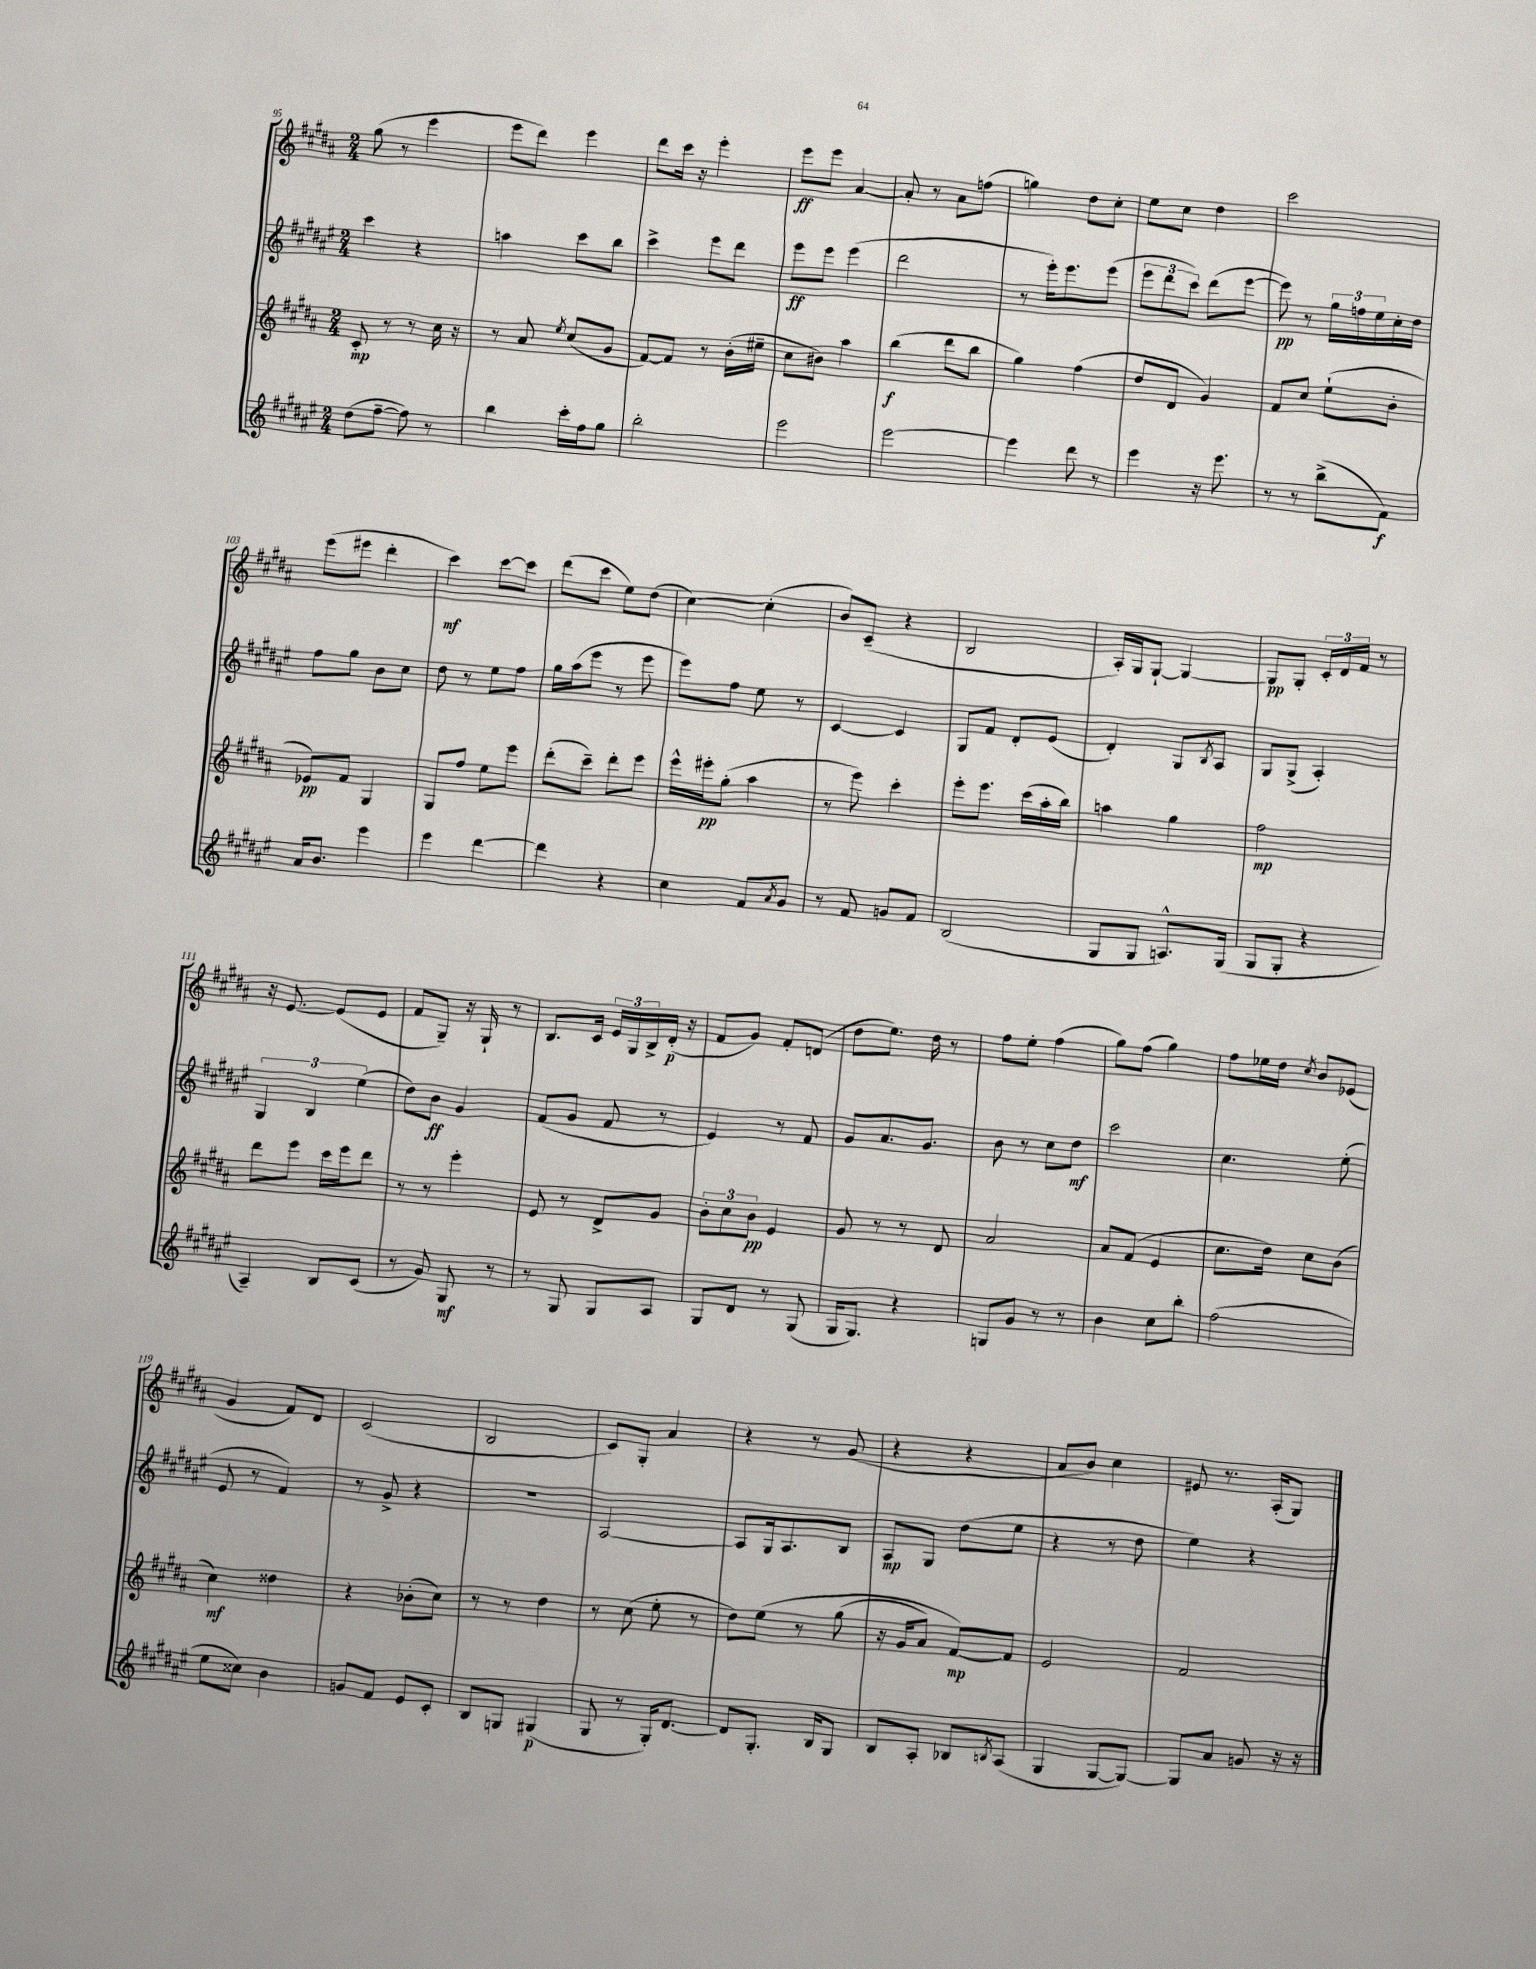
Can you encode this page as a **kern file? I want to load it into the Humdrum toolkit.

**kern	**kern	**kern	**kern
*staff4	*staff3	*staff2	*staff1
*clefG2	*clefG2	*clefG2	*clefG2
*k[f#c#g#d#a#e#]	*k[f#c#g#d#a#]	*k[f#c#g#d#a#e#]	*k[f#c#g#d#a#]
*M2/4	*M2/4	*M2/4	*M2/4
(8dd#	8c#'	4ccc#	(8gg#
[8ff#~	8r	.	8r
8ff#])	8r	4r	4eee
8r	16cc#	.	.
.	16r	.	.
=	=	=	=
4bb	8r	4aa	8eee
.	8a#	.	8ddd#)
.	8qee	.	.
16ccc#'	(8cc#	8ccc#	4eee
16ff#	.	.	.
8gg#	8g#	8bb	.
=	=	=	=
2bb'	[8f#)	4ccc#^	8ddd#
.	8f#]	.	16ccc#
.	.	.	16r
.	8r	8eee#	4eee'
.	(16b'	8ddd#	.
.	16ee#~	.	.
=	=	=	=
2eee#	8cc#	8eee#	8eee
.	8b#)	8eee#	8eee
.	4aa#	(4eee#	[4a#
=	=	=	=
[2eee#	(4bb	2ddd#	8a#']
.	.	.	8r
.	8ddd#	.	8a#
.	8bb	.	(8ff
=	=	=	=
4eee#]	4gg#)	8r	4gg)
.	.	16eee#')	.
.	.	8.eee#	.
8ddd#	(4ff#	.	8dd#
8r	.	(8eee#	8cc#'
=	=	=	=
4eee#	8dd#	12eee#	8ee
.	.	12ddd#	.
.	8d#	.	8cc#
.	.	12ccc#)	.
16r	4g#)	(8ddd#	4dd#
8.eee#	.	.	.
.	.	[8eee#	.
=	=	=	=
8r	8f#	8eee#])	2ccc#
8r	8cc#	8r	.
(8bb^	(8ee`	24gg#	.
.	.	24ff	.
.	.	24ee#	.
8f#)	8b'	16cc#'	.
.	.	16dd#	.
=	=	=	=
16a#	8e-)	8ff#	(8eee
8.b	.	.	.
.	8f#	8gg#	8eee#
4eee#	4G#	8b	4ddd#'
.	.	8cc#	.
=	=	=	=
4eee#	8G#	8dd#	4ccc#)
.	8ff#	8r	.
[4ddd#	8ee	8ee#	[8ccc#
.	8eee	8ff#	8ccc#]
=	=	=	=
4ddd#]	(8ddd#'	16gg#	(8ddd#
.	.	(16aa#	.
.	8ccc#~)	8eee#	8ccc#
4r	8ddd#'	8r	8ee)
.	8eee	8eee#	(8dd#
=	=	=	=
4cc#	16eee^^	8eee#)	[4cc#)
.	16eee#'	.	.
.	(8gg#'	8ff#	.
8f#	4aa#	8ee#	(4cc#']
8qa#	.	.	.
8g#	.	8r	.
=	=	=	=
8r	8r	[4c#	8b)
8f#	8eee)	.	(8c#~
8g	4ccc#'	4c#]	4r
8f#	.	.	.
=	=	=	=
(2B	8eee'	8G#	2B
.	8.eee	8f#	.
.	.	8d#'	.
.	(16ccc#	.	.
.	16aa#'	(8e#	.
.	16bb)	.	.
=	=	=	=
8G#	4aa	4d#')	16A#')
.	.	.	16G#
8G#	.	.	[8G#`
8.A^^)	4gg#	8G#	4G#_
.	.	8qB	.
.	.	8A#	.
(16G#	.	.	.
=	=	=	=
8G#	2ff#	8G#	8G#]
8G#'	.	(8G#^	8G#'
4r	.	4A#')	24c#'
.	.	.	24d#
.	.	.	24f#
.	.	.	8r
=	=	=	=
4A#~)	8ddd#	6G#	16r
.	.	.	[8.e
.	8eee	.	.
.	.	6B	.
8B	16ccc#	.	(8e]
.	16eee	.	.
.	.	(6ee#	.
(8c#	8ddd#	.	8e
=	=	=	=
8r	8r	8dd#)	8f#
8g#)	8r	8b	8G#~)
8G#	4eee'	4g#	16r
.	.	.	16G#`
8r	.	.	8r
=	=	=	=
8r	8e	(8f#	8.B
8G#	8r	8g#	.
.	.	.	16c#
8G#	8d#^	8f#	24e
.	.	.	24G#
.	.	.	24B^
8A#	8g#	8r	(16d#'
.	.	.	16r
=	=	=	=
8G#	12b'	4e#)	8f#
.	12cc#	.	.
8d#	.	.	8g#)
.	12b	.	.
8r	4e	8r	8f#'
(8G#	.	8f#	(8d
=	=	=	=
16G#	8g#	8g#	8dd#
8.G#)	.	.	.
.	8r	8.a#	8.ee)
4r	8r	.	.
.	.	8.g#	16dd#
.	8d#	.	8r
=	=	=	=
8G	2a#	8b	8ff#
8g#	.	8r	8ee'
8r	.	8cc#	(4ff#
8r	.	8dd#	.
=	=	=	=
4b	8a#	2ccc#	8gg#)
.	(8f#	.	(8ff#
8cc#	4e	.	4gg#)
8bb'	.	.	.
=	=	=	=
(2ff#	8.cc#	4.cc#	8ff#
.	.	.	16ee-
.	16dd#)	.	16dd#
.	.	.	8qcc#
.	8cc#	.	8b
.	(8b	(8ee#'	(8e-
=	=	=	=
8ee#	4cc#)	8e#	4g#
8cc##)	.	8r	.
4b	4dd##	4f#)	8f#)
.	.	.	8d#
=	=	=	=
8g	4r	8r	(2c#
8f#	.	8g#^	.
8e#	(8b-'	4r	.
8c#'	8cc#)	.	.
=	=	=	=
8B	8r	2r	2B
8G	8r	.	.
(4G#	4dd#	.	.
=	=	=	=
8G#	8r	[2A#	8c#)
8r	(8cc#	.	8G#'
16G#')	8ee'	.	4a#
[8.d#	.	.	.
.	8r	.	.
=	=	=	=
8d#]	8dd#)	8A#]	4r
8.G#'	&(8ee	16G#	.
.	.	8.A#	.
.	8r	.	8r
16B	.	.	.
8G#	(8gg#	8B	(8g#
=	=	=	=
8B	16r	8A#	4r
.	16g#	.	.
8A#'	8a#)	8G#	.
8B-	[8f#&)	(8dd#	4r
8qB	.	.	.
(8A#	8f#]	8ee#	.
=	=	=	=
4G#	2e	4r	8a#
.	.	.	8b)
[8G#	.	8r	4cc#
8G#_)	.	8dd#	.
=	=	=	=
8G#]	2f#	4ee#)	8e#
8a#	.	.	8.r
8g	.	4r	.
.	.	.	(16A#'
16r	.	.	8G#)
16r	.	.	.
==	==	==	==
*-	*-	*-	*-
